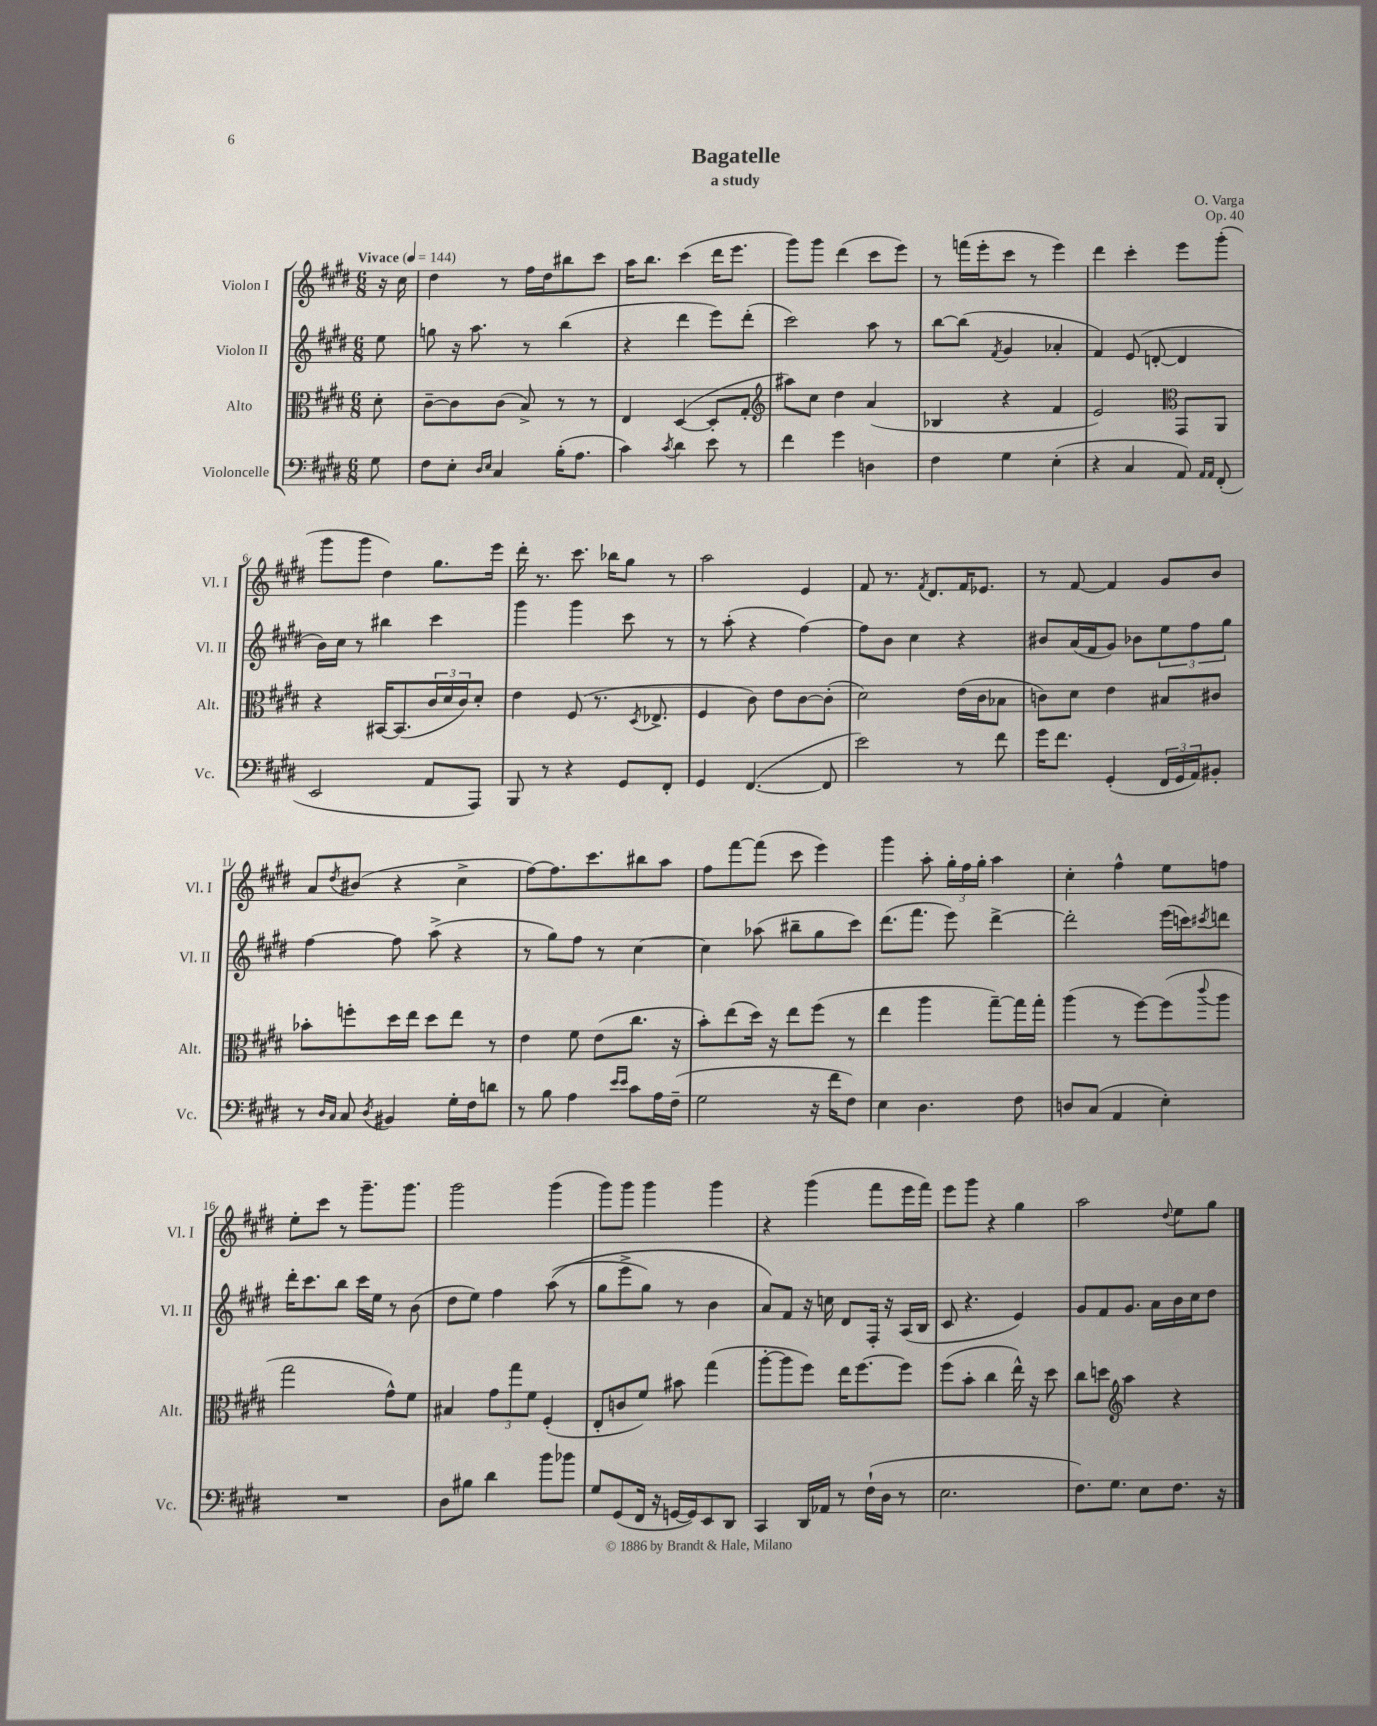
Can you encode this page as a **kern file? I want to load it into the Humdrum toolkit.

**kern	**kern	**kern	**kern
*staff4	*staff3	*staff2	*staff1
*clefF4	*clefC3	*clefG2	*clefG2
*k[f#c#g#d#]	*k[f#c#g#d#]	*k[f#c#g#d#]	*k[f#c#g#d#]
*M6/8	*M6/8	*M6/8	*M6/8
*MM144	*MM144	*MM144	*MM144
8G#	8d#'	8ee	16r
.	.	.	16cc#
=	=	=	=
8F#	[8c#~	8gg	4dd#
8E'	8c#]	16r	.
.	.	8.aa	.
16qqD#	.	.	.
16qqE	.	.	.
4C#	(8c#	.	8r
.	8B^)	8r	16ff#
.	.	.	16dd#
(16B'	8r	(4bb	8bb#
8.A	.	.	.
.	8r	.	8ccc#
=	=	=	=
4c#)	4E	4r	16aa
.	.	.	8.bb
8qc#	.	.	.
4d#	([4D#	4ddd#	(4ccc#
8e	8D#']	8eee)	16ddd#
.	.	.	8.eee
8r	8G#'	(8ddd#'	.
=	=	=	=
*	*clefG2	*	*
4f#	8aa#)	2ccc#)	8ggg#)
.	8cc#	.	8ggg#
4g#	4dd#	.	(4ddd#
4D	(4a	8aa	8ccc#
.	.	8r	8eee)
=	=	=	=
4F#	4B-	[8bb	8r
.	.	(8bb]	(16fff
.	.	.	16eee'
.	.	8qf#	.
4G#	4r	4g#	8ccc#
.	.	.	8r
(4E'	4f#	4a-'	4eee)
=	=	=	=
4r	2e)	4f#)	4ddd#
4C#	.	(8e	4ccc#'
.	.	[8d'	.
*	*clefC3	*	*
8AA)	8GG#	4d]	8eee
16qqAA	.	.	.
16qqAA	.	.	.
(8FF#'	8AA	.	(8ggg#'
=	=	=	=
2EE	4r	16b)	8ggg#
.	.	16cc#	.
.	.	8r	8ggg#
.	[16BB#	4bb#	4dd#)
.	(8.BB#]	.	.
8AA	24c#	4ccc#	8.gg#
.	24d#	.	.
.	24c#)	.	.
8AAA)	8d#'	.	.
.	.	.	16eee
=	=	=	=
8BBB	4e	4ggg#	16ddd#'
.	.	.	8.r
8r	.	.	.
4r	(8F#	4ggg#	8.ccc#
.	8.r	.	.
.	.	.	16bb-
8GG#	.	8ccc#	8gg#
.	8qD#	.	.
.	8.E-^	.	.
8FF#'	.	8r	8r
=	=	=	=
4GG#	4F#	8r	2aa
.	.	(8aa'	.
([4.FF#	8c#)	4r	.
.	8e	.	.
.	[8c#	[4ff#)	4e
8FF#]	(8c#']	.	.
=	=	=	=
2e)	2d#)	8ff#]	8f#
.	.	8b	8.r
.	.	4cc#	.
.	.	.	8qf#
.	.	.	8.d#
8r	(16e	4r	16f#
.	16c#	.	8.e-
8f#	8B-	.	.
=	=	=	=
16g#	8c)	8b#	8r
8.f#	.	.	.
.	8d#	(16a	[8f#
.	.	16f#	.
(4GG#'	4e	8g#)	4f#]
.	.	8b-	.
24FF#	8B#	12ee	8g#
24GG#	.	.	.
24AA)	.	12ff#	.
8BB#'	8c#	.	8b
.	.	12gg#	.
=	=	=	=
8r	8b-'	[4ff#	8a
16qqD#	.	.	.
16qqC#	.	.	8qdd#
8C#	8ff'	.	(8b#
8qD#	.	.	.
4BB#	16dd#	8ff#]	4r
.	16ee	.	.
.	8dd#	(8aa^	.
16G#'	8ee	4r	4cc#^
16F#	.	.	.
8d	8r	.	.
=	=	=	=
8r	4e	8r	[8ff#)
8B	.	8gg#)	8.ff#]
4A	8f#	8ff#	.
.	.	.	8.ccc#
.	(8e	8r	.
16qqe	.	.	.
16qqe	.	.	.
8c#	8.cc#	[4cc#	8bb#
16A	.	.	8aa
(16F#~	16r	.	.
=	=	=	=
2G#	8b')	4cc#]	8ff#
.	(8ee	.	[8fff#
.	16dd#)	(8aa-	(8fff#]
.	16r	.	.
.	8ee	8bb#~	8ccc#
16r	(8ff#	8gg#	4eee)
16f#	.	.	.
8F#)	8r	8ccc#)	.
=	=	=	=
4E	4ee	(8.ddd#	4ggg#
.	.	8.fff#	.
4.D#	4aa	.	8aa'
.	.	8eee)	24gg#'
.	.	.	24ff#
.	.	.	24gg#'
.	[8gg#~)	[4ddd#^	4aa
8F#	16gg#]	.	.
.	16gg#'	.	.
=	=	=	=
8D	(4aa	2ddd#']	4cc#'
(8C#	.	.	.
4AA	8r	.	4ff#^^
.	[8ff#)	.	.
4E')	(8ff#]	(16eee	8ee
.	.	16ccc)	.
.	8qqccc#	8qccc#	.
.	8aa	8ddd	8ff
=	=	=	=
2.r	2gg#	16ddd#'	8ee'
.	.	8.ccc#	.
.	.	.	8ccc#
.	.	8bb	8r
.	.	16ccc#	8.ggg#~
.	.	16ee	.
.	8g#^^)	8r	.
.	.	.	8.ggg#
.	8f#	(8b	.
=	=	=	=
8D#	4B#	8dd#	2ggg#
8B#	.	8ee)	.
4d#	12g#	4ff#	.
.	12gg#	.	.
.	12f#	.	.
8b	(4F#'	&((8aa	(4ggg#
8b-	.	8r	.
=	=	=	=
8G#	8E'	8gg#	8ggg#)
(8GG#	8c	8eee^	8ggg#
16FF#	8f#)	8gg#)	4ggg#
16r	.	.	.
[16GG	8b#	8r	.
16GG])	.	.	.
8EE	(4gg#	4b	4ggg#
8DD#	.	.	.
=	=	=	=
4CC#	[8aa'	8a&)	4r
.	8aa]	8f#	.
16DD#	8ff#)	16r	(4ggg#
16AA-	.	16cc	.
8r	16ee	8d#	.
.	[8.ff#	.	.
(16F#`	.	16F#'	8fff#
16D#	.	16r	.
8r	8ff#]	(16A	16eee
.	.	16B	16fff#)
=	=	=	=
2.E	(8ff#	8c#	8eee
.	8b'	4.r	8ggg#
.	4cc#	.	4r
.	16ee^^)	4e)	4gg#
.	16r	.	.
.	8dd#	.	.
=	=	=	=
8.F#)	8cc#	8g#	2aa
.	8dd	8f#	.
8.G#	.	.	.
*	*clefG2	*	*
.	4aa	8.g#	.
8E	.	.	.
.	.	16a	.
.	.	.	8qqdd#
8.F#	4r	16b	8ee
.	.	16cc#	.
.	.	8dd#	8gg#
16r	.	.	.
==	==	==	==
*-	*-	*-	*-
